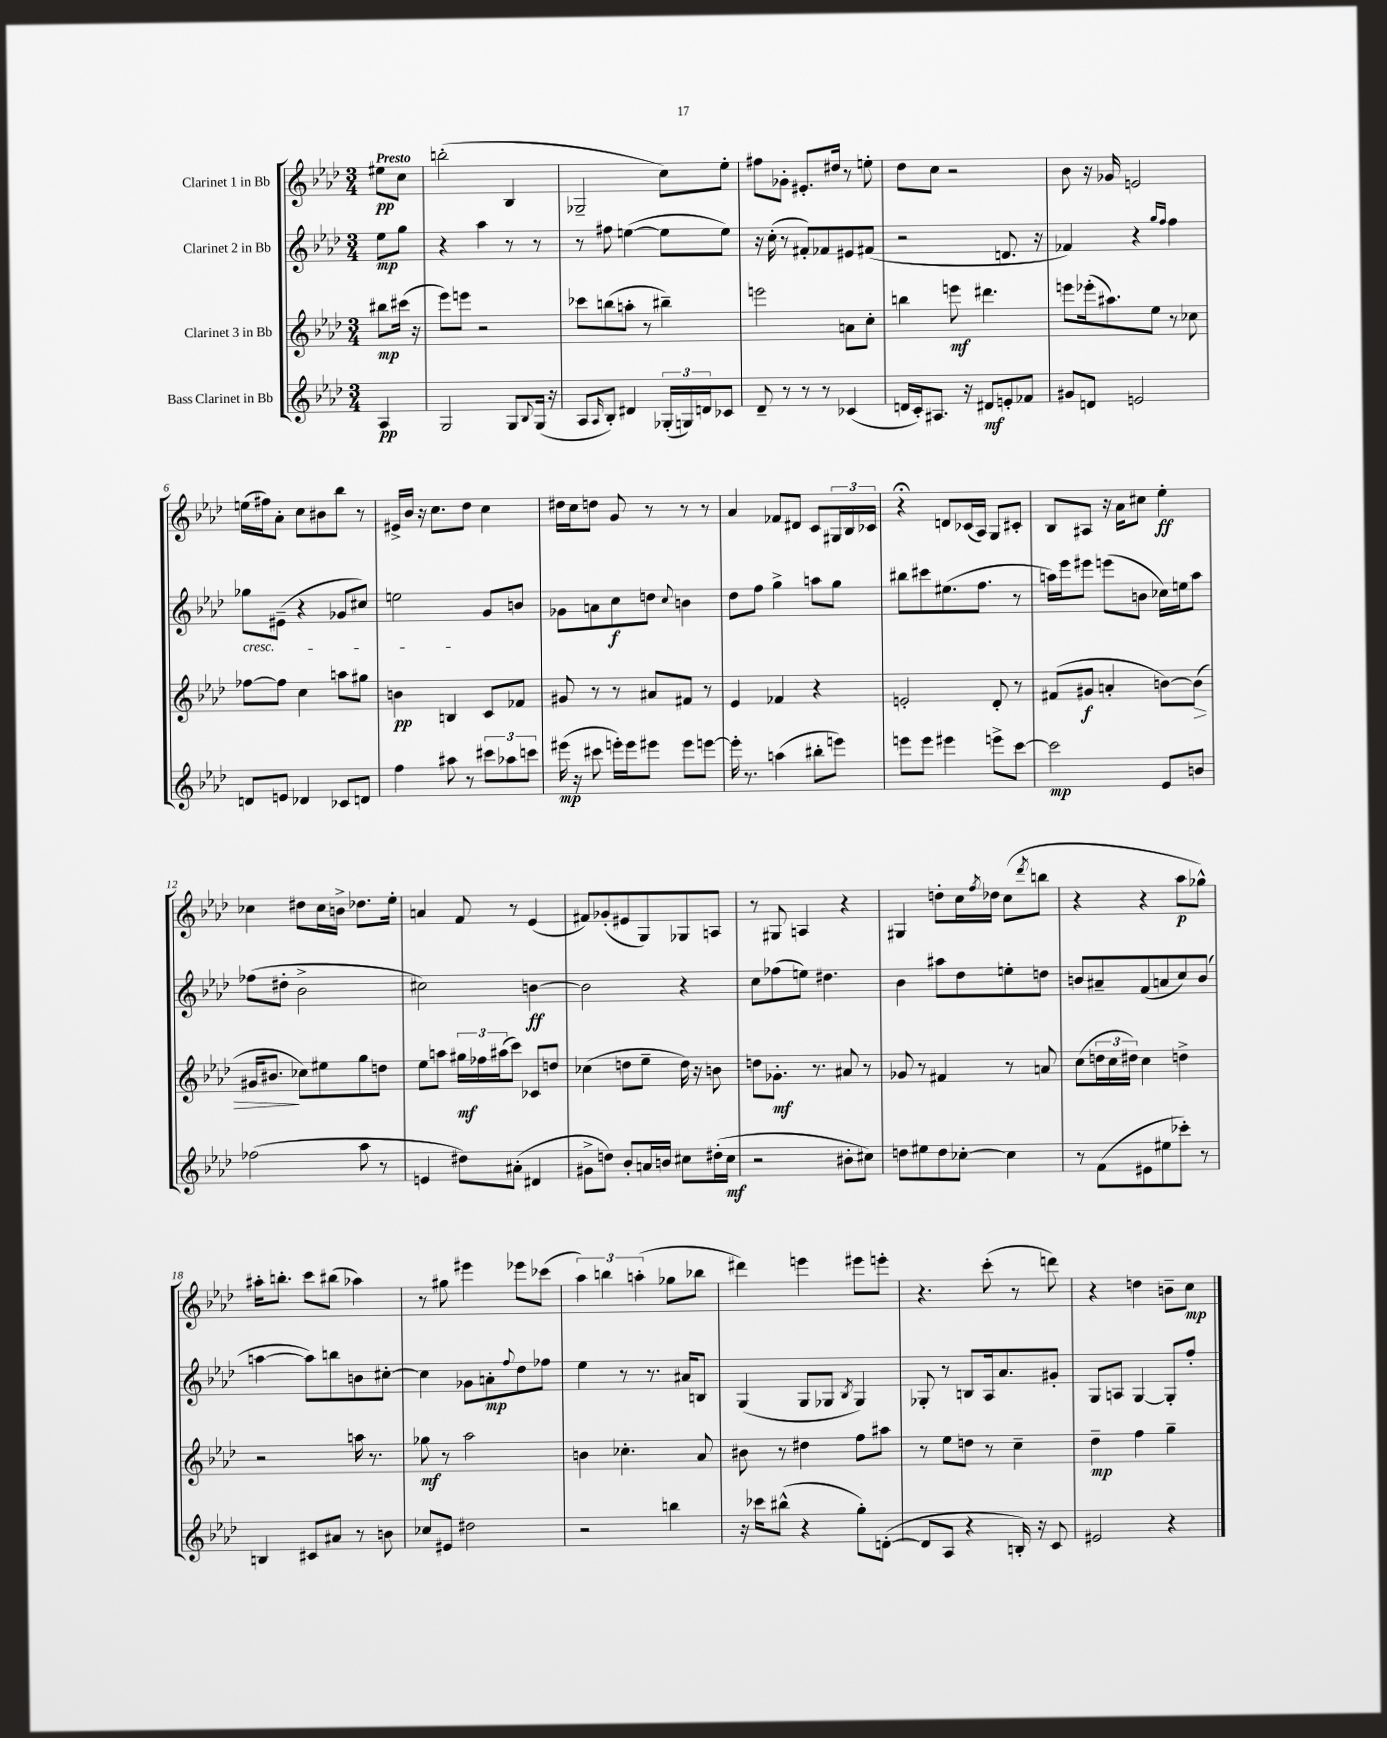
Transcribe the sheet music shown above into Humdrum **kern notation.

**kern	**kern	**kern	**kern
*staff4	*staff3	*staff2	*staff1
*clefG2	*clefG2	*clefG2	*clefG2
*k[b-e-a-d-]	*k[b-e-a-d-]	*k[b-e-a-d-]	*k[b-e-a-d-]
*M3/4	*M3/4	*M3/4	*M3/4
4A-	8bb#	8ee-	8ee#
.	(16ccc#	8gg	8cc
.	16r	.	.
=	=	=	=
2G	8eee-)	4r	(2bb'
.	8eee	.	.
.	2r	4aa-	.
8G	.	8r	4B-
8qqB-	.	.	.
(16G	.	8r	.
16r	.	.	.
=	=	=	=
8A-	8ccc-	8r	2G-~
16qqA-	.	.	.
8B-')	(8bb	8ff#	.
4d#	8aa'	([4ee	.
.	8r	.	.
(24G-'	4bb#~)	8ee]	8cc)
24G)	.	.	.
24d	.	.	.
8c-	.	8ee)	8ee-'
=	=	=	=
8d-~	2eee	16r	8ff#
.	.	(16cc'	.
8r	.	8r	8g-'
8r	.	8f#')	8.e#'
8r	.	8f-	.
.	.	.	16dd#
(4c-	8a	8e#	8r
.	8cc'	(8f#	8ee'
=	=	=	=
16d	4bb	2r	8dd-
16c')	.	.	.
8.A#	.	.	8cc
.	8eee	.	2r
16r	.	.	.
8d#	4.ddd#	.	.
8e'	.	8.d	.
8f-	.	.	.
.	.	16r	.
=	=	=	=
8g#	8eee	4f-)	8b-
8d	(16eee-'	.	16r
.	8.aa#)	.	16g-
2e	.	4r	2e
.	8ee-	.	.
.	.	16qqgg	.
.	.	16qqff	.
.	8r	4ff	.
.	8cc-	.	.
=	=	=	=
8d	[8ff-	8gg-	(16ee
.	.	.	16ff#)
8e	8ff-]	(8e#~	8a-'
4d-	4cc	4r	8cc
.	.	.	8b#
8c-	8aa	8g-	8bb-
8d	8gg#	8cc#)	8r
=	=	=	=
4ff	4b	2ee	16e#^
.	.	.	16b-
.	.	.	16r
.	.	.	8.cc
8aa#	4B	.	.
8r	.	.	8dd-
12ccc#	8c	8g	4cc
12aa-	.	.	.
.	8f-	8b	.
12ccc	.	.	.
=	=	=	=
(16eee#	8g#	8g-	16dd#
16r	.	.	16cc
8ccc#	8r	8a	8dd
16eee')	8r	8cc	8g
16eee	.	.	.
8eee#	8a#	8dd	8r
.	.	8qqcc	.
8eee#	8f#	4b	8r
[8eee	8r	.	8r
=	=	=	=
16eee']	4e-	8dd-	4a-
8.r	.	.	.
.	.	8ff	.
(4aa	4f-	4gg^	8f-
.	.	.	8d#
8bb#'	4r	8aa	8c
8eee)	.	8gg	24G#
.	.	.	24B-
.	.	.	24c-
=	=	=	=
8eee	2e'	8bb#	4r;
8eee	.	8ccc#	.
4eee#	.	(8.ee#	8d
.	.	.	(16c-
.	.	8.ff	16A-)
8eee^	8d-'	.	8G
[8ccc	8r	8r	8c#'
=	=	=	=
2ccc]	(8f#	16aa)	8B-
.	.	16eee-	.
.	8g#	8eee#	8A#
.	4a'	(8eee	16r
.	.	.	16a-
.	.	8b	8cc#
8e-	[8b)	16cc-)	4ee-'
.	.	16ee	.
8b	(8b]	8aa	.
=	=	=	=
(2ff-	16g#	(8ff-	4cc-
.	8.b#	.	.
.	.	8dd#'	.
.	8cc-)	2b-^	8dd#
.	8ee#	.	16cc-
.	.	.	16b^
8aa-	8gg	.	8.dd-
8r	8dd	.	.
.	.	.	16ee-'
=	=	=	=
4e	8ee-	2cc#)	4a
.	8aa	.	.
8dd#)	24gg#	.	8f
.	24ff-	.	.
.	(24aa#	.	.
(8a#'	8ccc)	.	8r
4d#	8c-	[4b	(4e-
.	8dd	.	.
=	=	=	=
8g#^	(4cc-	2b]	8f#)
8dd)	.	.	(8g-'
8b-'	8dd	.	8e#
16a	8ee-~	.	8G)
16b	.	.	.
8cc#	16dd)	4r	8G-
.	16r	.	.
(16dd#'	8b	.	8A
16cc#	.	.	.
=	=	=	=
2r	8dd	8cc	8r
.	8.g-'	(8ff-	8G#
.	.	8ee)	4A
.	8.r	.	.
.	.	4.dd#	.
8b#'	8a#	.	4r
8cc#)	8r	.	.
=	=	=	=
8dd	8g-	4b-	4G#
8ee#	8r	.	.
8dd	4f#	8aa#	8dd'
[8cc-'	.	8dd-	16cc
.	.	.	8qff
.	.	.	16dd-
4cc-]	8r	8ee'	(8cc
.	.	.	8qddd-
.	8a	8dd	8bb
=	=	=	=
8r	(8cc	8b	4r
(8f	24dd	8a#~	.
.	24cc	.	.
.	24dd#)	.	.
8e#	4cc	(8f	4r
8ee#	.	8a	.
8ccc-')	4dd^	8cc)	8aa-
8r	.	(8b	8gg-^^)
=	=	=	=
4B	2r	[4aa	16aa#'
.	.	.	8.bb'
8c#	.	8aa])	8ccc
8a#	.	8bb	(8bb#
8r	16aa	8b	4aa-)
.	8.r	.	.
8b	.	[8cc#'	.
=	=	=	=
8cc-	8gg-	4cc#]	8r
8e#	8r	.	8gg#
2dd#	2aa-	8g-	4eee#
.	.	8a'	.
.	.	8qqff	.
.	.	8dd-	8eee-
.	.	8ff-	(8ccc-
=	=	=	=
2r	4b	4ee-	6aa-)
.	.	.	6bb
.	4.cc-'	8r	.
.	.	.	(6aa'
.	.	8.r	.
4bb	.	.	8gg-
.	.	16a#	.
.	8a-	8B	8bb-
=	=	=	=
16r	8b#	(4G	4ddd#)
16ccc-	.	.	.
(8bb#^^	8r	.	.
4r	4dd#	8G	4eee
.	.	8G-	.
.	.	8qB-	.
8gg')	8ff	4G-)	8eee#
([8d'	8aa#	.	8eee'
=	=	=	=
8d]	8r	8G-'	4.r
8A-	8ee-	8r	.
4r	8dd	8B	.
.	8r	16A-	(8ccc'
.	.	8.a-	.
16B')	4cc~	.	8r
16r	.	.	.
8c	.	8g#'	8ddd)
=	=	=	=
2e#	4dd-~	8G	4r
.	.	8A	.
.	4ff	[4G	4dd
4r	4gg~	8G']	8b~
.	.	8ff'	8cc
==	==	==	==
*-	*-	*-	*-
